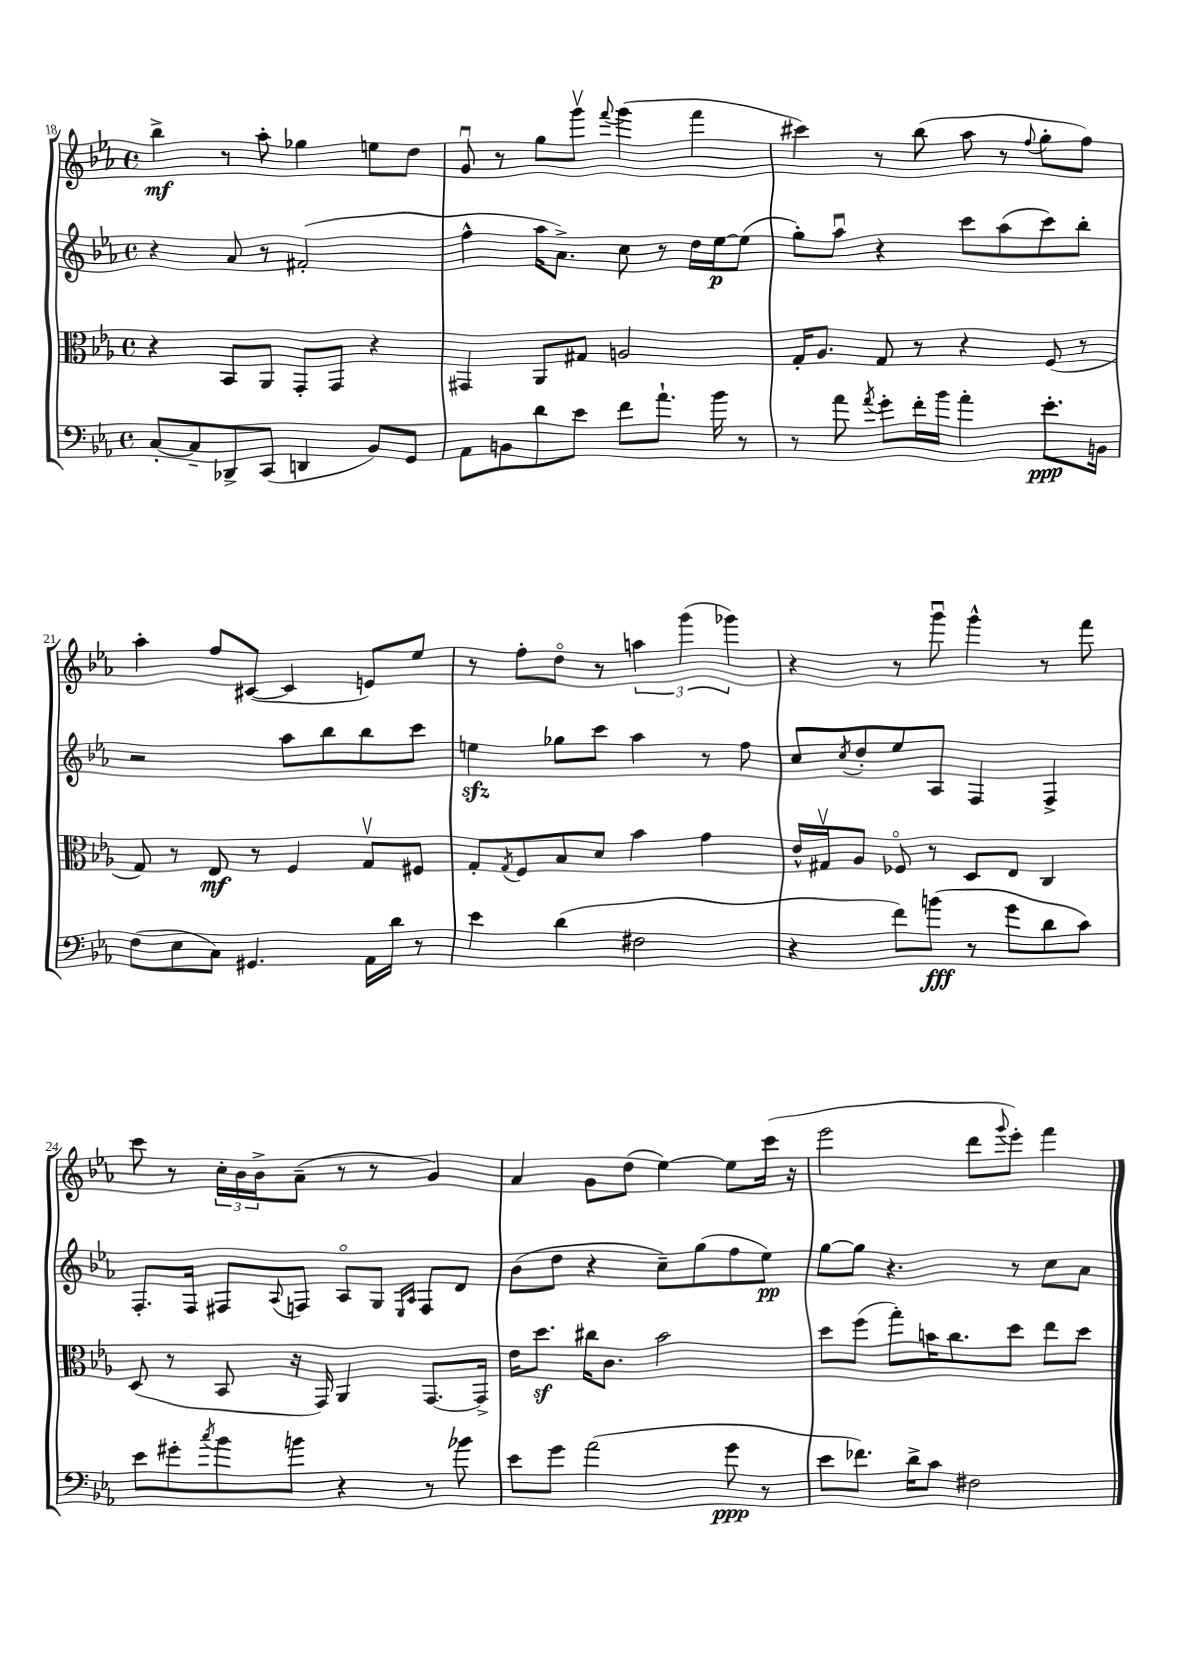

**kern	**kern	**kern	**kern
*staff4	*staff3	*staff2	*staff1
*clefF4	*clefC3	*clefG2	*clefG2
*k[b-e-a-]	*k[b-e-a-]	*k[b-e-a-]	*k[b-e-a-]
*M4/4	*M4/4	*M4/4	*M4/4
*met(c)	*met(c)	*met(c)	*met(c)
[8C'	4r	4r	4bb-^
8C~]	.	.	.
8DD-^	8BB-	8a-	8r
(8CC	8AA-	8r	8aa-'
4DD	8GG'	(2f#'	4gg-
.	8GG	.	.
8BB-)	4r	.	8ee
8GG	.	.	8dd
=	=	=	=
8AA-	4GG#	4ff^^	8gu
8BB	.	.	8r
8d	8AA-	16aa-	8gg
.	.	8.a-^)	.
8e-	8G#	.	8gggv
.	.	.	8qqfff
8f	2A	8cc	(4ggg
8.a-`	.	8r	.
.	.	16dd	4fff
16b-	.	[16ee-	.
8r	.	(8ee-]	.
=	=	=	=
8r	16G'	8gg')	4ccc#)
.	8.A-	.	.
8a-	.	8aa-u	.
8qa-	.	.	.
8g'	8G	4r	8r
16f'	8r	.	(8bb-
16b-	.	.	.
4a-'	4r	8ccc	8aa-
.	.	(8aa-	8r
.	.	.	8qqff
8.e-'	(8F	8ccc)	8gg'
.	8r	8bb-'	8ff)
16BB	.	.	.
=	=	=	=
(8F	8G)	2r	4aa-'
8E-	8r	.	.
8C)	8E-	.	8ff
4.GG#	8r	.	([8c#
.	4F	8aa-	4c#]
.	.	8bb-	.
16AA-	8Gv	8bb-	8e)
16d	.	.	.
8r	8F#	8ccc	8ee-
=	=	=	=
4e-	8G'	4ee	8r
.	8qG	.	.
.	8F	.	8ff'
(4d	8B-	8gg-	8ddo
.	8d	8ccc	8r
2F#	4b-	4aa-	6aa
.	.	.	(6ggg
.	4g	8r	.
.	.	.	6ggg-)
.	.	8ff	.
=	=	=	=
4r	16e-^^	8cc	4r
.	16G#v	.	.
.	.	8qcc	.
.	8A-	8dd'	.
8f)	8F-o	8ee-	8r
(8b	8r	8A-	8gggu
8r	8D	4F	4ggg^^
8g	8E-	.	.
8d	4C	4F^	8r
8c)	.	.	8fff
=	=	=	=
8e-	(8D	8.F'	8ccc
8g#'	8r	.	8r
.	.	16F	.
8qcc	.	.	.
8b-	8BB-	8F#	24cc'
.	.	.	24b-
.	.	.	24b-^
.	.	8qqA-	.
8b	16r	8F	(8a-~
.	16GG)	.	.
4r	4AA-	8A-o	8r
.	.	8G	8r
.	.	16qqE-	.
.	.	16qqA-	.
8r	[8.GG	8F	4g)
8b-	.	8d	.
.	16GG^]	.	.
=	=	=	=
8e-	16e-	(8b-	4a-
.	8.dd	.	.
8g	.	8dd	.
(2a-	16cc#	4r	8g
.	8.c	.	.
.	.	.	(8dd
.	2b-	8cc~)	[4ee-)
.	.	(8gg	.
8g	.	8ff	8ee-]
8r	.	8ee-)	(16ccc
.	.	.	16r
=	=	=	=
8e-	8dd	[8gg	2eee-
8.f-)	(8ff	8gg]	.
.	8gg')	4.r	.
16d^	.	.	.
8c	16b	.	.
.	8.cc	.	.
2F#	.	.	8ddd
.	.	.	8qqggg
.	8dd	8r	8eee-')
.	8ee-	8cc	4fff
.	8dd	8a-	.
==	==	==	==
*-	*-	*-	*-
